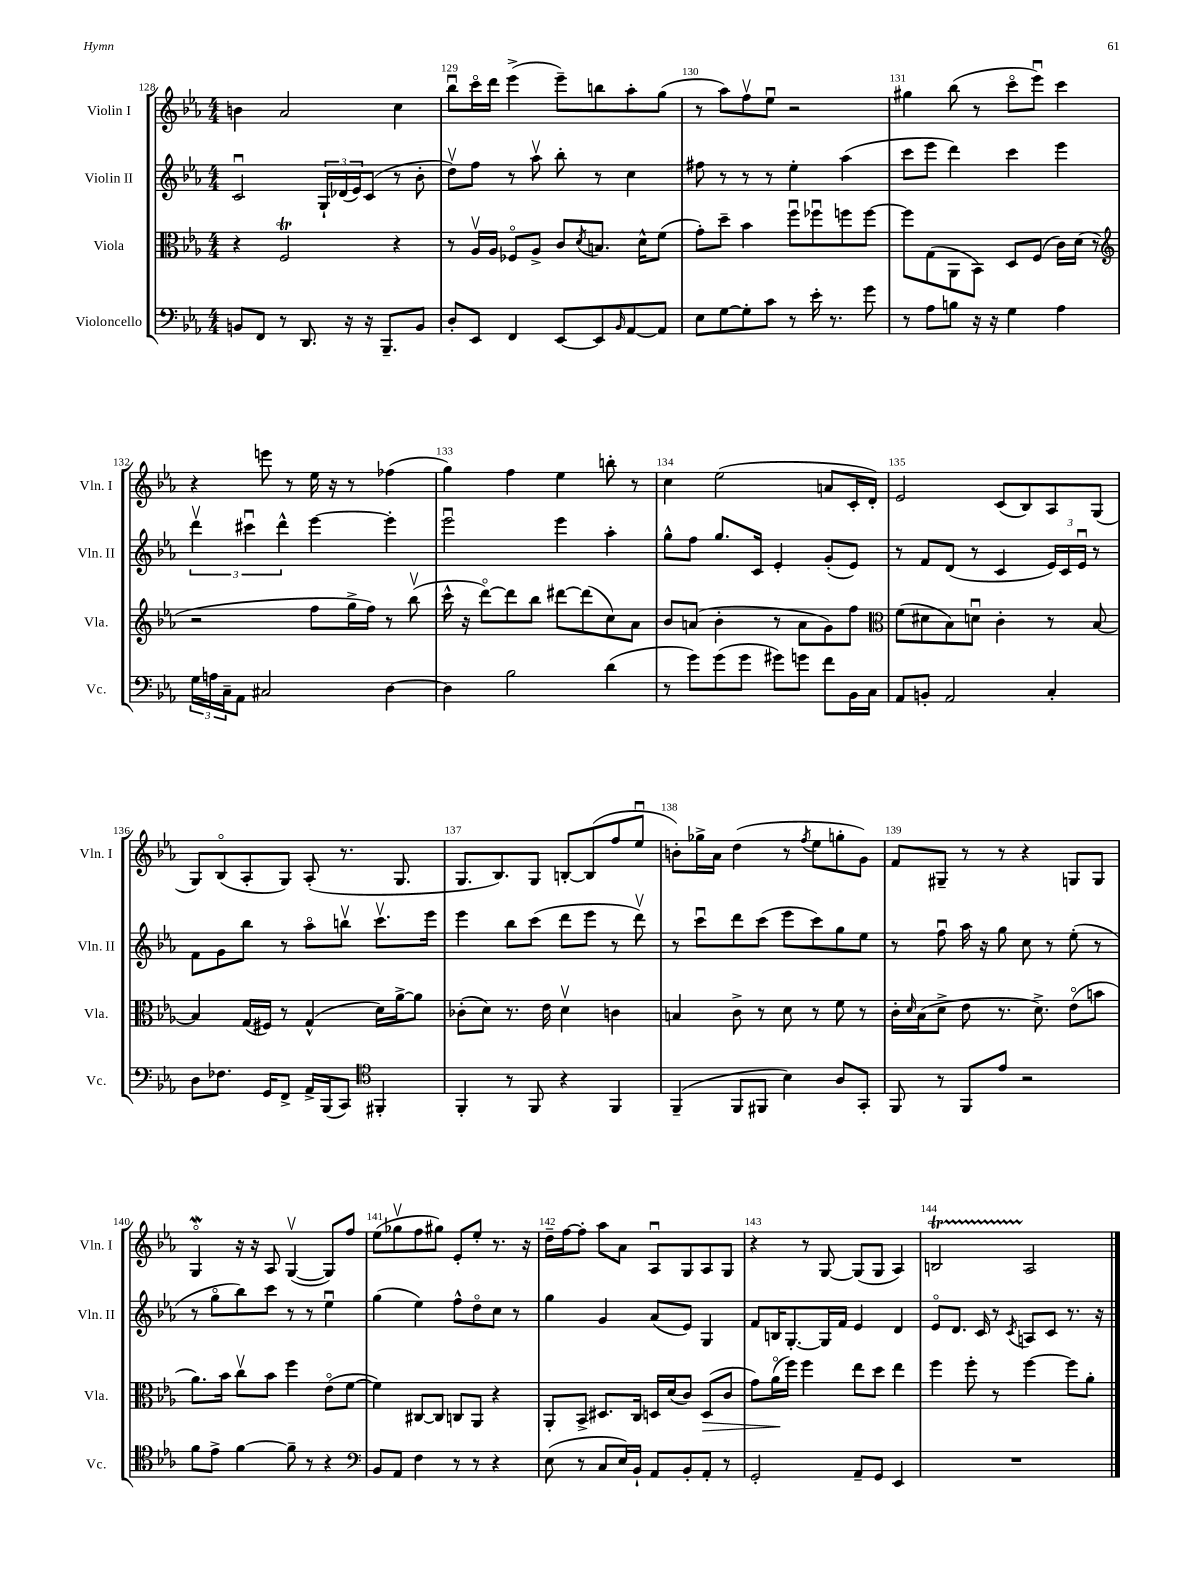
<<
\new StaffGroup <<
\new Staff = "s0" \with { instrumentName = "Violin I" shortInstrumentName = "Vln. I" } {
    \clef treble \key ees \major \numericTimeSignature \time 4/4
    b'4 aes'2 c''4 |
    bes''8\downbow c'''16\flageolet d'''16 ees'''4->( ees'''8--) b''8 aes''8-. g''8( |
    r8 aes''8) f''8\upbow ees''8\downbow r2 |
    gis''4 bes''8( r8 c'''8\flageolet ees'''8\downbow) c'''4 |
    r4 e'''8 r8 ees''16 r16 r8 fes''4( |
    g''4) f''4 ees''4 b''8-. r8 |
    c''4 ees''2( a'8 c'16-. d'16-.) |
    ees'2 c'8( bes8) aes8 g8( |
    g8) bes8\flageolet( aes8-. g8) aes8-.( r8. g8. |
    g8. bes8.) g8 b8~-. b8( f''8 ees''8\downbow |
    b'8-.) ges''16-> aes'16 d''4( r8 \acciaccatura { f''8 } ees''8 g''8-. g'8) |
    f'8 gis8-- r8 r8 r4 g8 g8 |
    g4\flageolet\mordent r16 r16 aes8 g4~\upbow( g8) f''8 |
    ees''8( ges''8\upbow f''8 gis''8) ees'8-. ees''8-. r8. r16 |
    d''16-- f''16~ f''8-. aes''8 aes'8 aes8\downbow g8 aes8 g8 |
    r4 r8 g8~ g8( g8 aes4) |
    b2\startTrillSpan aes2\stopTrillSpan \bar "|." |
}
\new Staff = "s1" \with { instrumentName = "Violin II" shortInstrumentName = "Vln. II" } {
    \clef treble \key ees \major \numericTimeSignature \time 4/4
    c'2\downbow \tuplet 3/2 { g16-! des'16( ees'16) } c'8( r8 bes'8-. |
    d''8\upbow) f''8 r8 aes''8\upbow bes''8-. r8 c''4 |
    fis''8 r8 r8 r8 ees''4-. aes''4( |
    c'''8 ees'''8 d'''4) c'''4 ees'''4 |
    \tuplet 3/2 { d'''4\upbow cis'''4\downbow d'''4-^ } ees'''4~ ees'''4-. |
    ees'''2\downbow ees'''4 aes''4-. |
    g''8-^ f''8 g''8. c'16 ees'4-. g'8-.( ees'8) |
    r8 f'8 d'8( r8 c'4 \tuplet 3/2 { ees'16) c'16 ees'16\downbow } r8 |
    f'8 g'8 bes''8 r8 aes''8\flageolet b''8\upbow c'''8.\upbow ees'''16 |
    ees'''4 bes''8 c'''8( d'''8 ees'''8 r8 d'''8\upbow) |
    r8 c'''8\downbow d'''8 c'''8( ees'''8 c'''8) g''8 ees''8 |
    r8 f''8\downbow aes''16 r16 g''8 c''8 r8 ees''8-.( r8 |
    r8 g''8\flageolet bes''8) c'''8 r8 r8 ees''4\downbow |
    g''4( ees''4) f''8-^ d''8\flageolet c''8 r8 |
    g''4 g'4 aes'8( ees'8) g4 |
    f'8 b16 g8.~-. g16 f'16 ees'4 d'4 |
    ees'8\flageolet d'8. c'16 r8 \acciaccatura { c'8 } a8 c'8 r8. r16 \bar "|." |
}
\new Staff = "s2" \with { instrumentName = "Viola" shortInstrumentName = "Vla." } {
    \clef alto \key ees \major \numericTimeSignature \time 4/4
    r4 f2\trill r4 |
    r8 aes16\upbow aes16 fes8\flageolet aes8-> c'8 \acciaccatura { d'8 } b8. d'16-^ f'8( |
    g'8-.) d''8-- bes'4 f''8\downbow fes''8\downbow f''8 f''8~ |
    f''8 g8( aes,8 bes,8) d8 f8( c'16) d'16( r8 |
    \clef treble r2 f''8 g''16-> f''16) r8 bes''8\upbow( |
    c'''16-^ r16 d'''8~\flageolet) d'''8 bes''8 dis'''8~ dis'''8( c''8) aes'8 |
    bes'8 a'8( bes'4-. r8 a'8 g'8) f''8 |
    \clef alto f'8( dis'8 bes8) d'8\downbow c'4-. r8 bes8~ |
    bes4 g16( fis16) r8 g4-^( d'16) aes'16~-> aes'8 |
    ces'8-.( d'8) r8. ees'16 d'4\upbow c'4 |
    b4 c'8-> r8 d'8 r8 f'8 r8 |
    c'16-. \grace { d'16 } bes16( d'8-> ees'8 r8. d'8.->) ees'8\flageolet( b'8 |
    aes'8.) bes'16 c''8\upbow bes'8 f''4 ees'8\flageolet( f'8~ |
    f'4) cis8~ cis8 c8 aes,8 r4 |
    aes,8-. bes,8-> dis8. c16 d16 d'16( c'8) d8\>( c'8 |
    g'8) aes'16\flageolet\!( f''16) f''4 ees''8 d''8 ees''4 |
    f''4 f''8-. r8 f''4~ f''8 aes'8-. \bar "|." |
}
\new Staff = "s3" \with { instrumentName = "Violoncello" shortInstrumentName = "Vc." } {
    \clef bass \key ees \major \numericTimeSignature \time 4/4
    b,8 f,8 r8 d,8. r16 r16 bes,,8.-- b,8 |
    d8-. ees,8 f,4 ees,8~ ees,8 \grace { bes,16 } aes,8~ aes,8 |
    ees8 g8~ g8-. c'8 r8 ees'16-. r8. g'8 |
    r8 aes8 b8 r16 r16 g4 aes4 |
    \tuplet 3/2 { g16 a16 c16-- } aes,8 cis2 d4~ |
    d4 bes2 d'4( |
    r8 g'8) g'8( g'8 gis'8) g'8 f'8 bes,16 c16 |
    aes,8 b,8-. aes,2 c4-. |
    d8 fes8. g,16 f,8-> aes,16-> bes,,16( c,8) \clef tenor fis,4-. |
    f,4-. r8 f,8 r4 f,4 |
    f,4--( f,8 fis,8 bes4) aes8 g,8-. |
    f,8 r8 f,8 ees'8 r2 |
    f'8 ees'8-> f'4~ f'8-- r8 r4 |
    \clef bass bes,8 aes,8 f4 r8 r8 r4 |
    ees8( r8 c8 ees16) bes,16-! aes,8 bes,8-. aes,8-. r8 |
    g,2-. aes,8-- g,8 ees,4 |
    R1 \bar "|." |
}
>>
>>
\layout { \context { \Score currentBarNumber = #128 \override BarNumber.break-visibility = ##(#f #t #t) barNumberVisibility = #all-bar-numbers-visible } }
